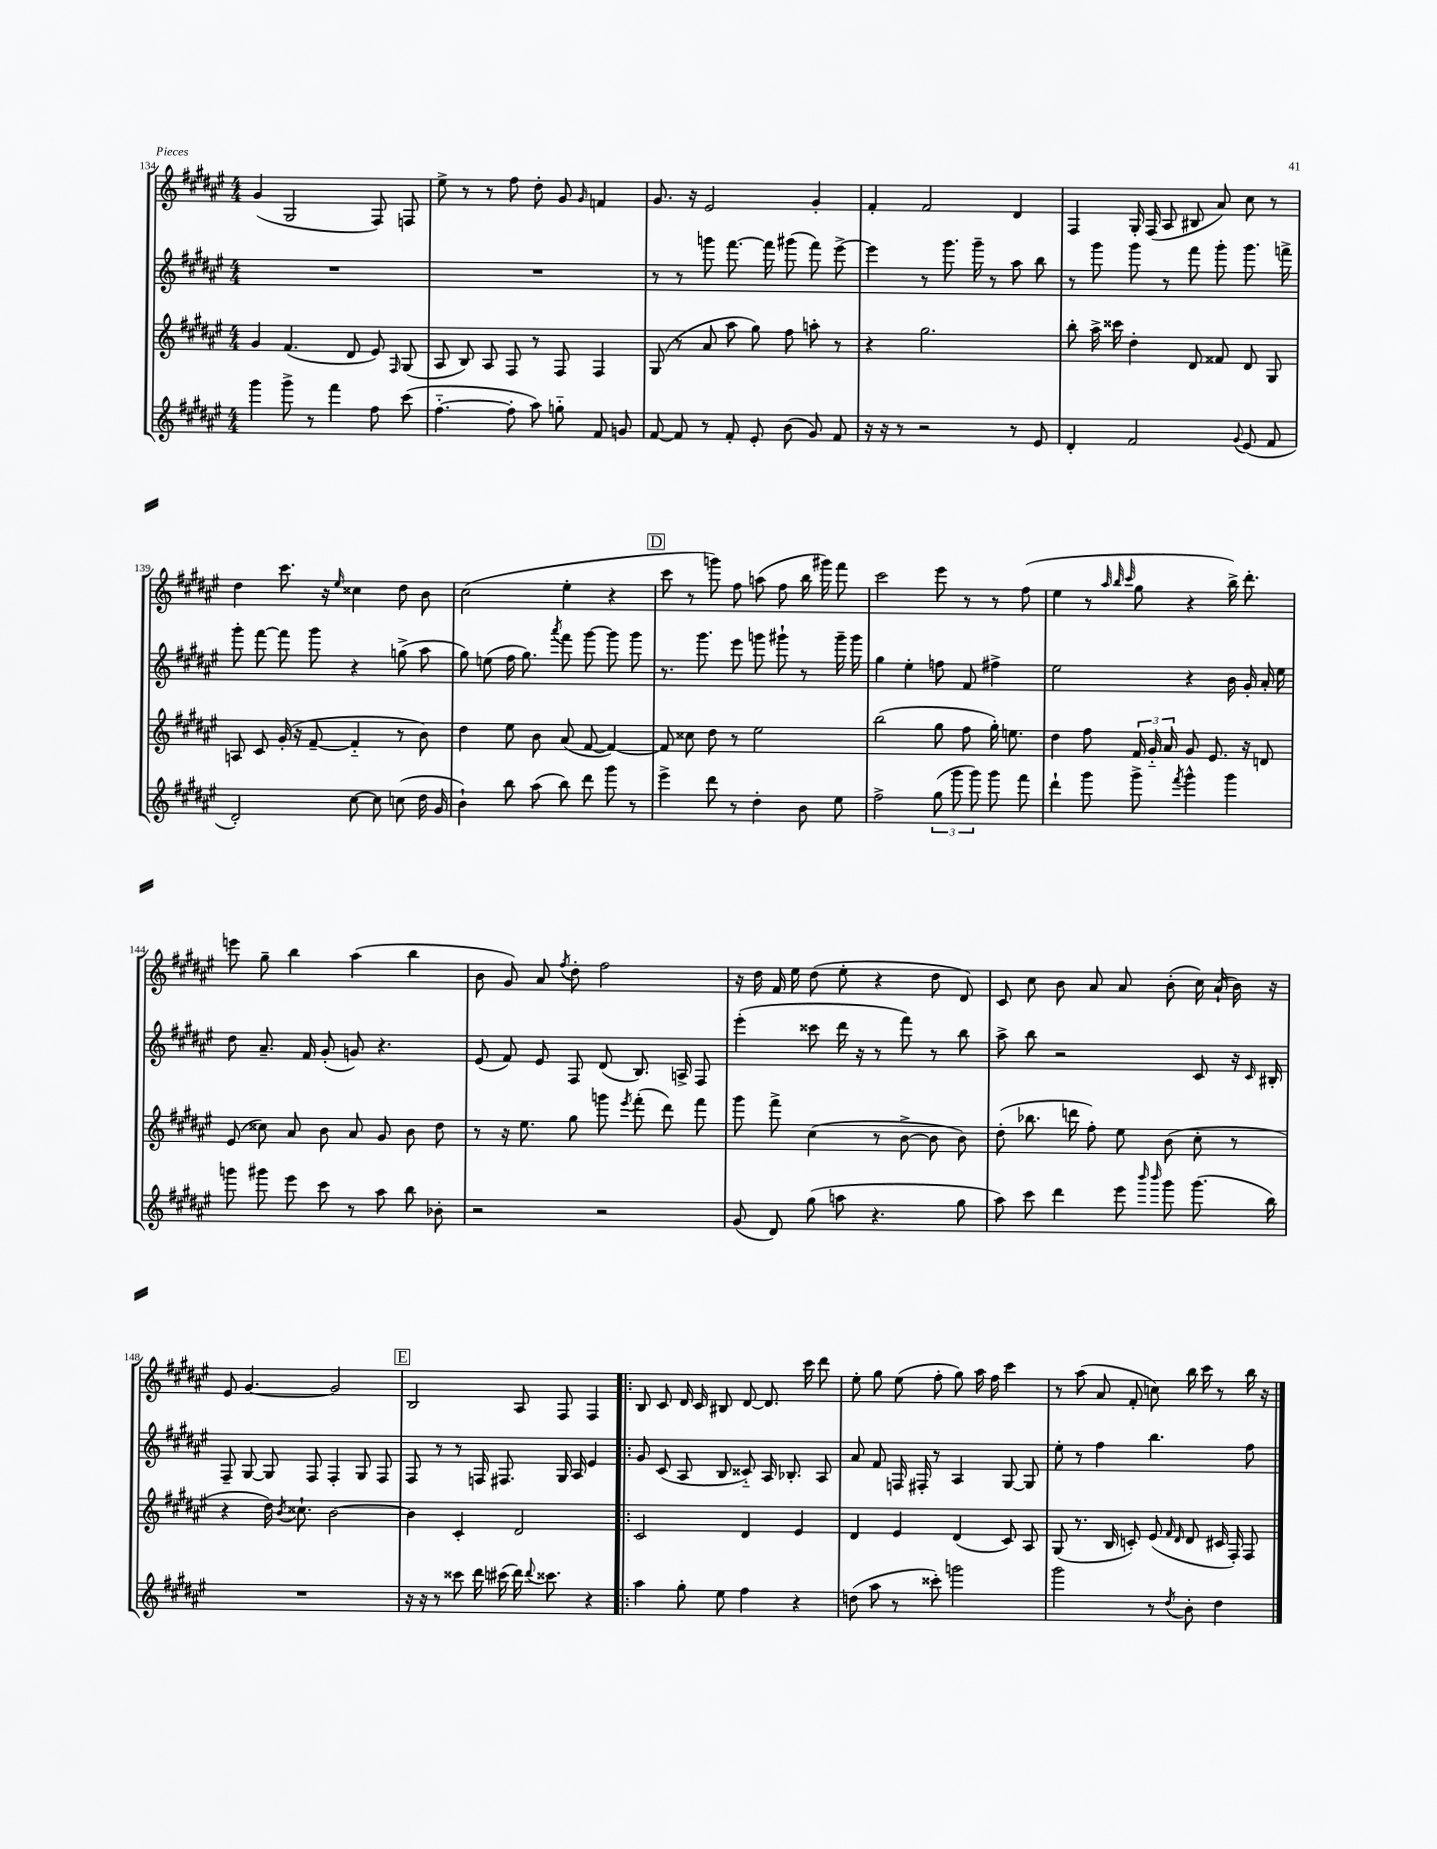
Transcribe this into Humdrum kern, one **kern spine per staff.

**kern	**kern	**kern	**kern
*staff4	*staff3	*staff2	*staff1
*clefG2	*clefG2	*clefG2	*clefG2
*k[f#c#g#d#a#e#]	*k[f#c#g#d#a#e#]	*k[f#c#g#d#a#e#]	*k[f#c#g#d#a#e#]
*M4/4	*M4/4	*M4/4	*M4/4
4ggg#	4g#	1r	(4g#
8ggg#^	(4.f#	.	2G#
8r	.	.	.
4fff#	.	.	.
.	8d#	.	.
8ff#	8e#)	.	8F#)
.	16qqF#	.	.
(8ccc#	(8G#	.	8F
=	=	=	=
[4.ff#'~	8A#	1r	8ee#^
.	8B)	.	8r
.	8A#	.	8r
8ff#']	8F#	.	8ff#
8aa#)	8r	.	8dd#'
8gg'~	8F#	.	8g#
.	.	.	16qqg#
8f#	4F#	.	4f
8g	.	.	.
=	=	=	=
[8f#	(8G#	8r	8.g#
8f#]	8r	8r	.
.	.	.	16r
8r	8a#	8ggg	2e#
8f#'	8aa#	[8.fff#	.
8e#'	8gg#)	.	.
.	.	16fff#]	.
(8b	8ff#	(8ggg#	.
8g#)	8aa'	8fff#)	4g#'
8f#	8r	[8eee#^	.
=	=	=	=
16r	4r	4eee#]	4f#'
16r	.	.	.
8r	.	.	.
2r	2.gg#	8r	2f#
.	.	8.ggg#	.
.	.	16ggg#~	.
.	.	8r	.
8r	.	8aa#	4d#
8e#	.	8bb	.
=	=	=	=
4d#'	8bb'	8r	4F#
.	16aa#^	8ggg#	.
.	16ccc##	.	.
2f#	4dd#'	8ggg#	16G#'
.	.	.	(16F#
.	.	8r	8A#
.	8d#	8fff#	8B#
.	8f##	8ggg#'	8a#)
8qqg#	.	.	.
(8e#	8d#	8.ggg#	8cc#
8f#	8G#	.	8r
.	.	16fff^	.
=	=	=	=
2d#')	8A	8ggg#'	4dd#
.	8c#	[8fff#	.
.	(16g#'	8fff#]	8.ccc#
.	16r	.	.
.	[8f#~	8ggg#	.
.	.	.	16r
.	.	.	16qqee#
[8cc#	4f#'~]	4r	4cc##
8cc#]	.	.	.
(8cc	8r	(8gg^	8dd#
16dd#	8b)	8aa#	8b
16g#	.	.	.
=	=	=	=
4b`)	4dd#	8gg#)	(2cc#
.	.	(8ee	.
8bb	8ee#	16ff#	.
.	.	8.gg#)	.
(8aa#	8b	.	.
.	.	8qaaa#	.
8bb)	(8a#	8fff#	4ee#'
8ddd#	[8f#	[8ggg#	.
8ggg#	4f#_)	8ggg#]	4r
8r	.	8ggg#	.
=	=	=	=
4eee#^	8f#]	8.r	8ccc#
.	8cc##	.	8r
.	.	8.ggg#	.
8ddd#	8dd#	.	8ggg)
8r	8r	8eee#	8ff#
4dd#'	2ee#	8ggg	(8aa
.	.	8ggg#`	8ff#
8b	.	8r	16bb
.	.	.	16ggg#)
8ee#	.	16ggg#~	8fff#
.	.	16ggg#	.
=	=	=	=
2ff#^	(2bb	4gg#	2ccc#
.	.	4ee#'	.
(12gg#	8gg#	8ff	8eee#
12ggg#	.	.	.
.	8ff#	8f#	8r
12ggg#)	.	.	.
8ggg#	16gg#')	4ff#^	8r
.	8.ee	.	.
8fff#	.	.	(8ff#
=	=	=	=
4ddd#`	4dd#	2ee#	4ee#
8ggg#	8ff#	.	8r
.	.	.	32qqaa#
.	.	.	32qqbb
.	.	.	32qqccc#
8ggg#^	24f#	.	8gg#
.	24g#'~	.	.
.	24a#	.	.
8qfff#	.	.	.
4ggg#^^	8g#	4r	4r
.	8.e#	.	.
4ggg#	.	16b	16bb^)
.	16r	16g#'	8.ddd#'
.	8d	16a#'	.
.	.	16ee#	.
=	=	=	=
8ggg	(8e#	8dd#	8eee
8ggg#	8cc##)	8.a#~	8gg#~
8eee#	8a#	.	4bb
.	.	16f#	.
8ccc#	8b	(8g#'	.
8r	8a#	8g)	(4aa#
8aa#	8g#	4.r	.
8bb	8b	.	4bb
8b-'	8dd#	.	.
=	=	=	=
2r	8r	(8e#	8b
.	16r	8f#)	8g#)
.	8.ee#	.	.
.	.	8e#	8a#
.	.	.	8qff#
.	8gg#	8F#	8dd#'
2r	8ggg	(8d#	2ff#
.	8qeee#	.	.
.	(8fff#'	8.B)	.
.	8ddd#)	.	.
.	.	16A^	.
.	8fff#	8F#	.
=	=	=	=
(8g#	8ggg#	(4eee#'	16r
.	.	.	16dd#
8d#)	8fff#^	.	16f#
.	.	.	16ee#
(8gg#	(4cc#	8ccc##	(8dd#
8aa	.	16ddd#	8ee#'
.	.	16r	.
4.r	8r	8r	4r
.	[8b^	8fff#)	.
.	8b]	8r	8dd#
8gg#	8b)	8bb	8d#)
=	=	=	=
8aa#)	(8dd#'	8aa#^	8c#
8ccc#	8.bb-	8bb	8cc#
4ddd#	.	2r	8b
.	16ddd	.	.
.	8ff#')	.	8a#
8eee#	8ee#	.	8a#
16qqbbb	.	.	.
16qqbbb	.	.	.
8ggg#	(8b	.	(8b'
(8.ggg#	8cc#'	8c#	16cc#)
.	.	.	(16a#`
.	8r	16r	16b)
.	.	16qqc#	.
16bb)	.	16B#'	16r
=	=	=	=
1r	4r	8F#~	8e#
.	.	[8G#	[4.g#
.	16dd#)	8G#]	.
.	8qb	.	.
.	8.cc##`	.	.
.	.	8F#	.
.	[2b	4F#'	2g#]
.	.	8G#	.
.	.	8F#	.
=	=	=	=
16r	4b]	8F#	2B
16r	.	.	.
8r	.	8r	.
8ccc##	4c#'	8r	.
16ddd#	.	16F	.
(16ccc#	.	8.F#	.
16ddd#)	2d#	.	8A#
8qqddd#	.	.	.
8.ccc##	.	.	.
.	.	16G#	8F#
.	.	16A#	.
4r	.	4e#	4F#
=!|:	=!|:	=!|:	=!|:
4aa#	2c#	8g#	8B
.	.	(8c#	8c#
8gg#'	.	8A#	16d#
.	.	.	16c#
8ee#	.	8B	8B#
4ff#	4d#	8c##'~)	[8d#
.	.	16A#	8.d#]
.	.	8.B-'	.
4r	4e#	.	.
.	.	.	16ccc#
.	.	8A#	8ddd#
=	=	=	=
(8dd	4d#	8a#	8ee#'
8aa#	.	8f#	8gg#
8r	4e#	16F	(8ee#
.	.	16F#'	.
8ccc##')	.	8r	8ff#'
2ggg	(4d#	4A#	8gg#)
.	.	.	16aa#
.	.	.	16ff#
.	8c#)	[8G#	4ccc#
.	8A#	8G#]	.
=	=	=	=
2ggg#	(8G#	8ee#'	8r
.	8.r	8r	(8aa#
.	.	4ff#	8a#
.	16B	.	.
.	8c')	.	8f#'
8r	(8e#	4.bb	8cc)
.	16qqf#	.	.
8qdd#	16qqd#	.	.
8b'	8d#	.	16bb
.	.	.	16ccc#
4dd#	16c#	.	8r
.	16F#')	.	.
.	8F#	8ff#	16bb
.	.	.	16r
==	==	==	==
*-	*-	*-	*-
